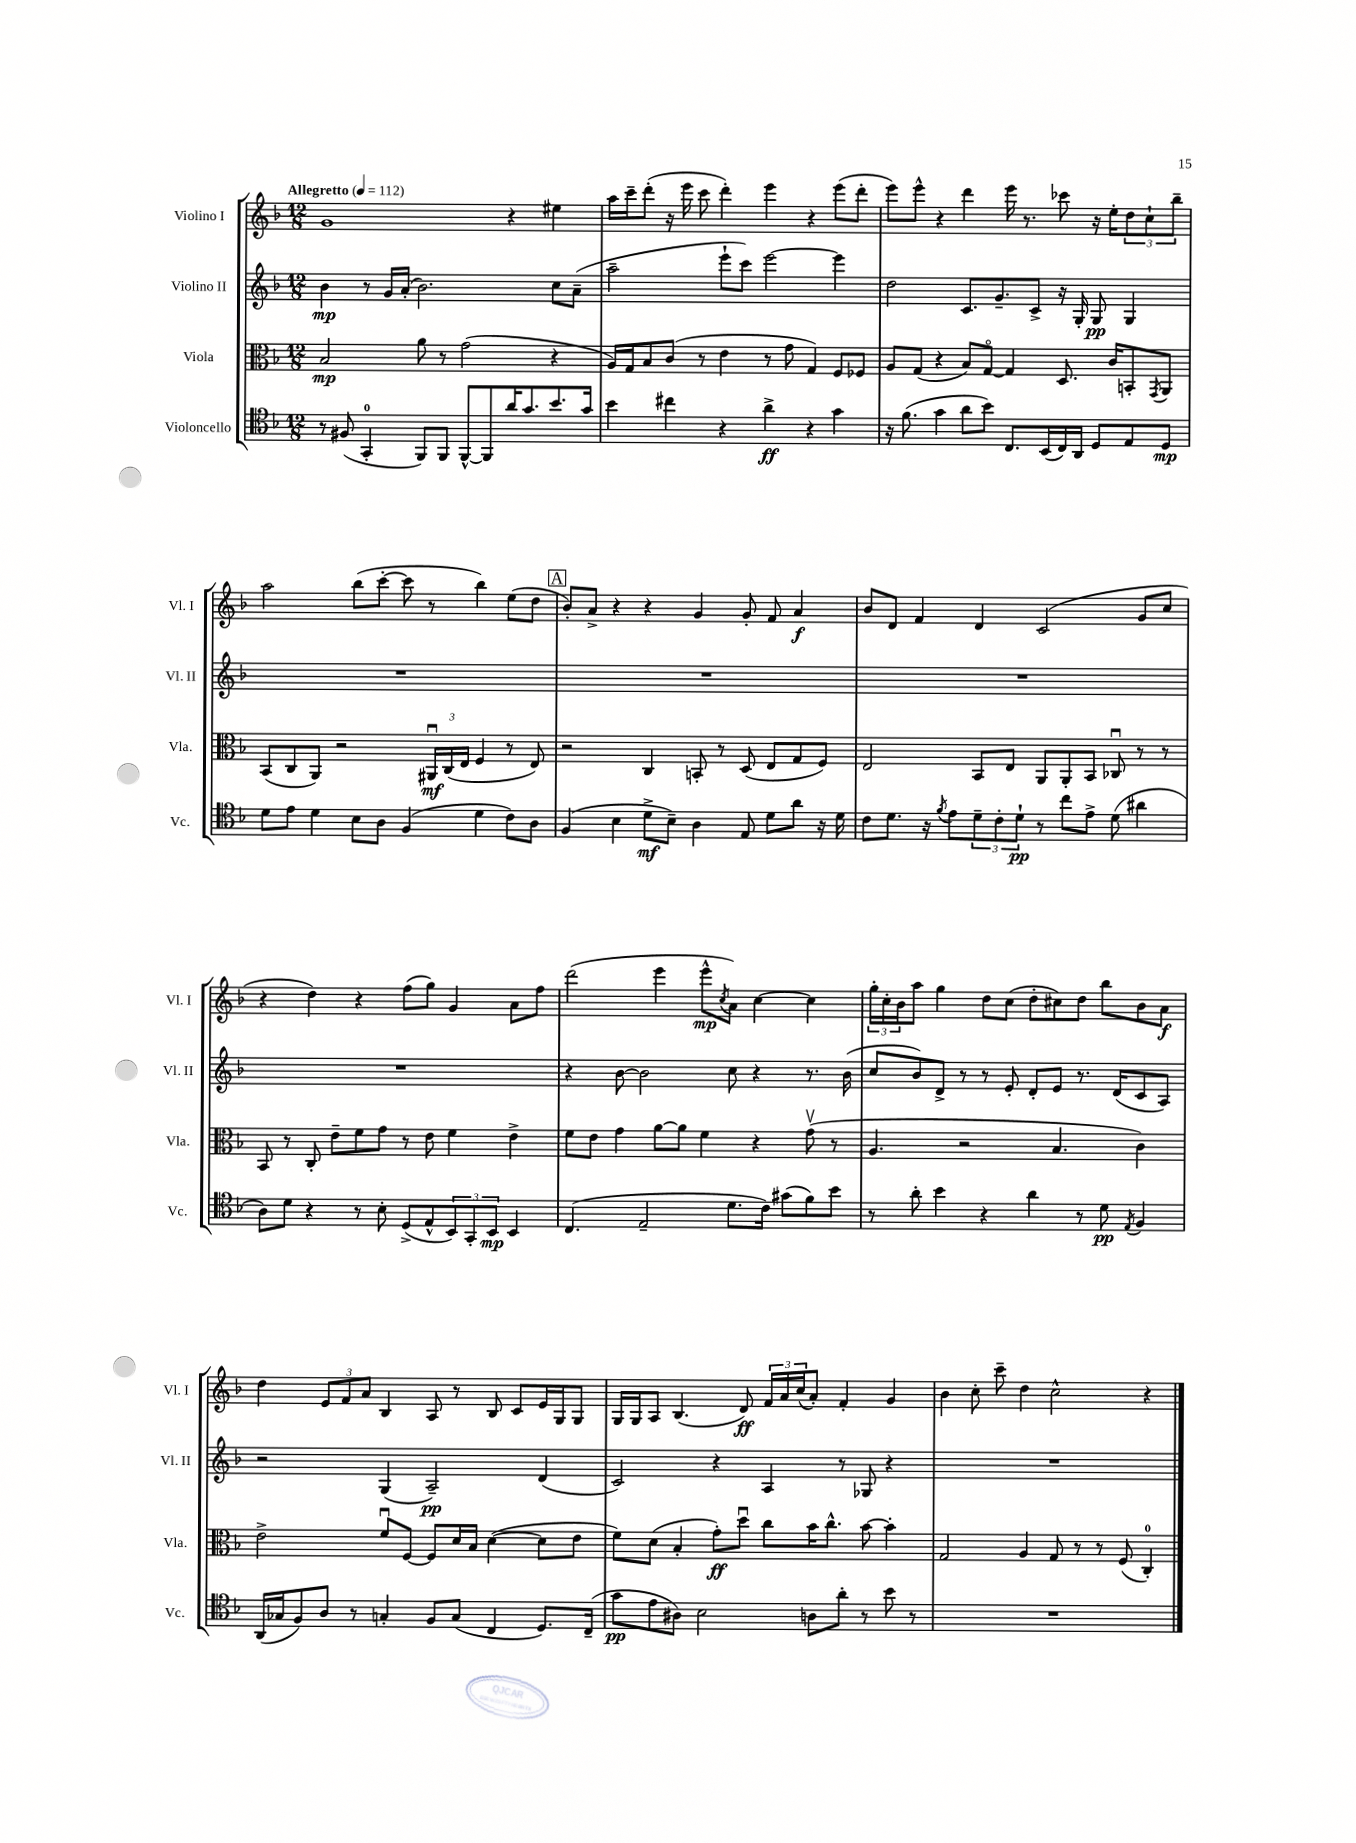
<<
\new StaffGroup <<
\new Staff = "s0" \with { instrumentName = "Violino I" shortInstrumentName = "Vl. I" } {
    \clef treble \key f \major \numericTimeSignature \time 12/8 \tempo "Allegretto" 4 = 112
    g'1 r4 eis''4 |
    a''16 c'''16-- d'''8-.( r16 e'''16 c'''8 d'''4-.) e'''4 r4 e'''8( d'''8-. |
    e'''8) e'''8-^ r4 d'''4 e'''16 r8. ces'''8 r16 e''16-. \tuplet 3/2 { d''8 c''8-! bes''8-- } |
    a''2 bes''8( c'''8~-. c'''8 r8 bes''4) e''8( d''8 |
    \mark \markup { \box "A" } bes'8-.) a'8-> r4 r4 g'4 g'8-. f'8 a'4\f |
    bes'8 d'8 f'4 d'4 c'2( g'8 c''8 |
    r4 d''4) r4 f''8( g''8) g'4 a'8 f''8 |
    d'''2( e'''4 e'''8-^\mp \acciaccatura { c''8 } a'8) c''4~ c''4 |
    \tuplet 3/2 { g''16-. c''16-. bes'16 } a''8 g''4 d''8 c''8( d''8-. cis''8) d''8 bes''8 bes'8 a'8\f |
    d''4 \tuplet 3/2 { e'8 f'8 a'8 } bes4 a8 r8 bes8 c'8 e'16 g16 g8 |
    g16 g16 a8 bes4.( d'8\ff) \tuplet 3/2 { f'16 a'16 c''16( } a'8-.) f'4-. g'4 |
    bes'4 c''8-. c'''8-- d''4 c''2-^ r4 \bar "|." |
}
\new Staff = "s1" \with { instrumentName = "Violino II" shortInstrumentName = "Vl. II" } {
    \clef treble \key f \major \numericTimeSignature \time 12/8
    bes'4\mp r8 g'16 a'16-.( bes'2.) c''8 a'8--( |
    a''2-- e'''8-! c'''8) e'''2~ e'''4 |
    d''2 c'8. g'8.-- c'8-> r16 g16-. g8\pp g4 |
    R1. |
    \mark \markup { \box "A" } R1. |
    R1. |
    R1. |
    r4 bes'8~ bes'2 c''8 r4 r8. bes'16( |
    c''8 bes'8) d'8-> r8 r8 e'8-. d'8-. e'8 r8. d'16( c'8 a8) |
    r2 g4( a2--\pp) d'4( |
    c'2) r4 a4 r8 ges8 r4 |
    R1. \bar "|." |
}
\new Staff = "s2" \with { instrumentName = "Viola" shortInstrumentName = "Vla." } {
    \clef alto \key f \major \numericTimeSignature \time 12/8
    bes2\mp a'8 r8 g'2( r4 |
    a16) g16 bes8 c'8( r8 e'4 r8 g'8 g4) f8 fes8 |
    a8 g8( r4 bes8) g8~\flageolet g4 d8. c'16 b,8-. \acciaccatura { g,8 } a,8 |
    bes,8( c8 a,8) r2 \tuplet 3/2 { ais,16\downbow\mf c16( e16 } f4 r8 e8) |
    \mark \markup { \box "A" } r2 c4 b,8-. r8 d8( e8 g8 f8) |
    e2 bes,8 e8 a,8 a,8-. bes,8 ces8\downbow r8 r8 |
    bes,8 r8 c8-. e'8-- f'8 g'8 r8 e'8 f'4 e'4-> |
    f'8 e'8 g'4 a'8~ a'8 f'4 r4 g'8\upbow( r8 |
    a4. r2 bes4. c'4) |
    e'2-> f'8\downbow f8~ f8 d'16 bes16 d'4~( d'8 e'8 |
    f'8) d'8( bes4-. g'8-.\ff) d''8\downbow c''8 bes'16 c''8.-^ bes'8~ bes'4-. |
    g2 a4 g8 r8 r8 f8( c4-0-.) \bar "|." |
}
\new Staff = "s3" \with { instrumentName = "Violoncello" shortInstrumentName = "Vc." } {
    \clef tenor \key f \major \numericTimeSignature \time 12/8
    r8 fis8( g,4-0-. f,8) f,8 f,8~-^ f,8 a'16 g'8. bes'8. g'16 |
    bes'4 cis''4 r4 a'4->\ff r4 g'4 |
    r16 f'8.( g'4 a'8 bes'8) c8. bes,16( c16) a,16 d8 e8 d8\mp |
    d'8 e'8 d'4 bes8 a8 f4( d'4 c'8) a8 |
    \mark \markup { \box "A" } f4( bes4 d'8->\mf bes8--) a4 e8 d'8 a'8 r16 d'16 |
    c'8 d'8. r16 \acciaccatura { f'8 } e'8 \tuplet 3/2 { d'8-- c'8-. d'8-!\pp } r8 c''8 e'8-> d'8( ais'4 |
    a8) d'8 r4 r8 bes8-. d8->( e8-^ \tuplet 3/2 { bes,8) g,8-. bes,8\mp } bes,4 |
    c4.( e2-- d'8. c'16) gis'8( f'8) bes'8 |
    r8 a'8-. bes'4 r4 a'4 r8 d'8\pp \acciaccatura { e8 } f4 |
    a,16( ges16 f8) a8 r8 g4-. f8 g8( c4 d8.) c16--( |
    g'8\pp e'8 ais8) bes2 a8 a'8-. r8 bes'8 r8 |
    R1. \bar "|." |
}
>>
>>
\layout { \context { \Score \remove "Bar_number_engraver" } }
